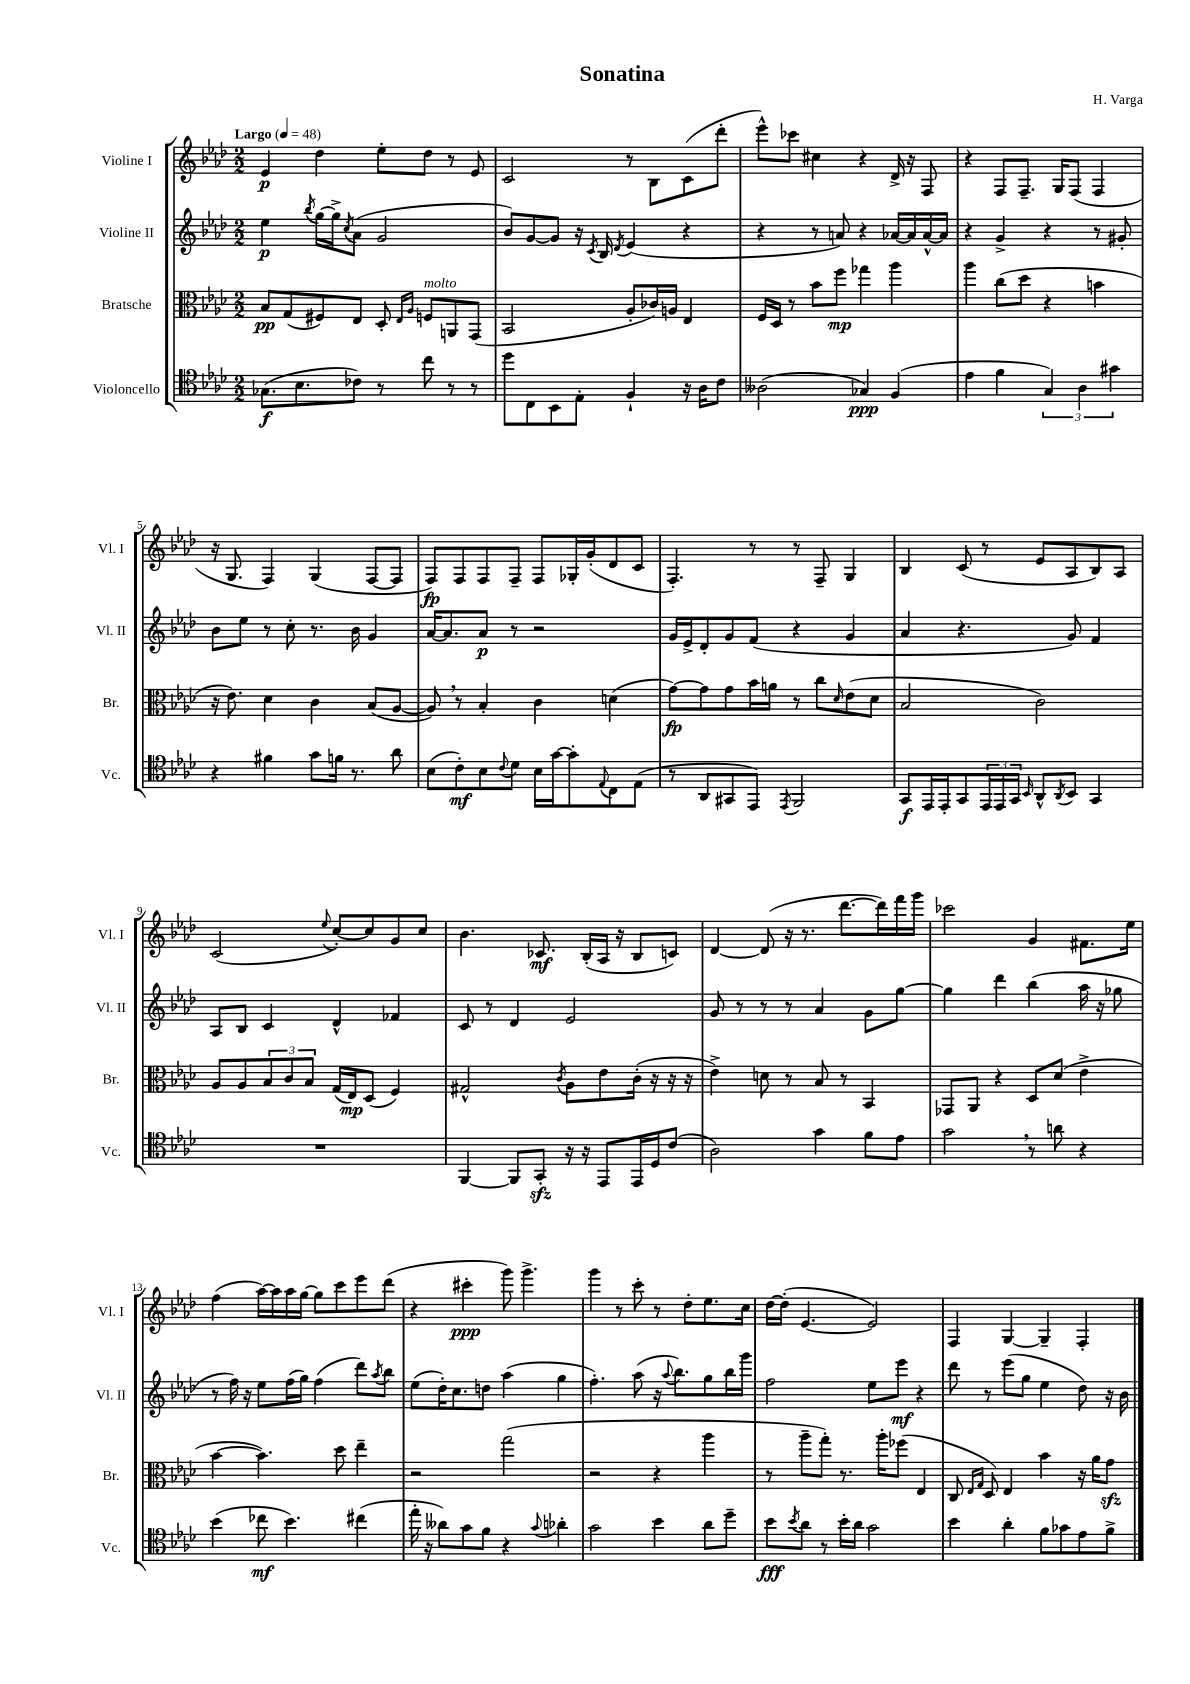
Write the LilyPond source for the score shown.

\header { title = "Sonatina" composer = "H. Varga" }
<<
\new StaffGroup <<
\new Staff = "s0" \with { instrumentName = "Violine I" shortInstrumentName = "Vl. I" } {
    \clef treble \key aes \major \numericTimeSignature \time 2/2 \tempo "Largo" 4 = 48
    ees'4\p des''4 ees''8-. des''8 r8 ees'8 |
    c'2 r8 bes8 c'8( des'''8-. |
    ees'''8-^) ces'''8 cis''4 r4 des'16-> r16 f8 |
    r4 f8 f8.-- g16 f8( f4 |
    r16 g8. f4) g4( f8~ f8 |
    f8\fp) f8 f8 f8-- f8 ges16-. g'16-.( des'8 c'8 |
    f4.-.) r8 r8 f8-- g4 |
    bes4 c'8( r8 ees'8 aes8 bes8) aes8 |
    c'2( \appoggiatura { ees''8 } c''8~-.) c''8 g'8 c''8 |
    bes'4. ces'8.\mf bes16-.( aes16 r16 bes8 c'8) |
    des'4~ des'8( r16 r8. des'''8.~ des'''16) f'''16 g'''16 |
    ces'''2 g'4 fis'8. ees''16 |
    f''4( aes''16~) aes''16 aes''16 g''16~ g''8 c'''8 ees'''8 des'''8( |
    r4 cis'''4-.\ppp g'''8) g'''4.-> |
    g'''4 r8 c'''8-. r8 des''8-. ees''8. c''16 |
    des''16~ des''16-.( ees'4.~ ees'2) |
    f4 g4~ g4-- f4-. \bar "|." |
}
\new Staff = "s1" \with { instrumentName = "Violine II" shortInstrumentName = "Vl. II" } {
    \clef treble \key aes \major \numericTimeSignature \time 2/2
    ees''4\p \acciaccatura { bes''8 } g''16~ g''16-> \acciaccatura { c''8 } aes'8( g'2 |
    bes'8) g'8~ g'8 r16 \acciaccatura { c'8 } bes16 \acciaccatura { des'8 } ees'4( r4 |
    r4 r8 a'8) r4 aes'16~ aes'16 aes'16~-^ aes'16 |
    r4 g'4-> r4 r8 gis'8-. |
    bes'8 ees''8 r8 c''8-. r8. bes'16 g'4 |
    aes'16~ aes'8. aes'8\p r8 r2 |
    g'16 ees'16-> des'8-. g'8 f'8( r4 g'4 |
    aes'4 r4. g'8) f'4 |
    aes8 bes8 c'4 des'4-^ fes'4 |
    c'8 r8 des'4 ees'2 |
    g'8 r8 r8 r8 aes'4 g'8 g''8~ |
    g''4 des'''4 bes''4( aes''16 r16 ges''8 |
    r8 f''16) r16 ees''8 f''16( g''16) f''4( des'''8) \acciaccatura { aes''8 } bes''8 |
    ees''8( des''16-.) c''8. d''8 aes''4( g''4 |
    f''4.-.) aes''8( r16 \appoggiatura { aes''8 } bes''8.) g''8 bes''16 g'''16 |
    f''2 ees''8 ees'''8\mf r4 |
    des'''8 r8 ees'''8( g''8 ees''4 des''8) r16 bes'16 \bar "|." |
}
\new Staff = "s2" \with { instrumentName = "Bratsche" shortInstrumentName = "Br." } {
    \clef alto \key aes \major \numericTimeSignature \time 2/2
    bes8\pp g8( fis8) ees8 des8-. \grace { ees16 aes16 } f8^\markup { \italic "molto" } a,8 g,8( |
    bes,2 aes8-. ces'16) a16 ees4 |
    f16 des16 r8 bes'8 f''8\mp ges''4 aes''4 |
    aes''4 c''8( des''8 r4 b'4 |
    r16 ees'8.) des'4 c'4 bes8( aes8~ |
    aes8) \breathe r8 bes4-. c'4 d'4( |
    g'8~\fp) g'8 g'8 bes'16 a'16 r8 c''8 \grace { des'16 } ees'8( des'8 |
    bes2 c'2) |
    aes8 aes8 \tuplet 3/2 { bes8 c'8 bes8 } g16( ees16\mp) des8( f4) |
    gis2-^ \acciaccatura { c'8 } aes8 ees'8 c'16-.( r16 r16 r16 |
    ees'4->) d'8 r8 bes8 r8 bes,4 |
    ges,8 aes,8 r4 des8 des'8( ees'4-> |
    bes'4~ bes'4.) des''8 ees''4-- |
    r2 g''2( |
    r2 r4 aes''4 |
    r8 aes''8-- g''8-.) r8. aes''16-. fes''8( ees4 |
    c8 \grace { ees16 g16 } des8) ees4 bes'4 r16 aes'16 g'8\sfz \bar "|." |
}
\new Staff = "s3" \with { instrumentName = "Violoncello" shortInstrumentName = "Vc." } {
    \clef tenor \key aes \major \numericTimeSignature \time 2/2
    ges8.\f( bes8. ces'8) r8 c''8 r8 r8 |
    des''8 c8 bes,8 ees8-. f4-! r16 aes16 c'8 |
    aeses2( ges4\ppp) f4( |
    ees'4 f'4 \tuplet 3/2 { g4) aes4 gis'4 } |
    r4 fis'4 g'8 f'16 r8. aes'8 |
    bes8( c'8-.\mf) bes8 \appoggiatura { c'8 } des'8 bes16 g'16~ g'8-. \appoggiatura { ees8 } c8 ees8( |
    r8 aes,8 gis,8 ees,8) \acciaccatura { ees,8 } f,2 |
    g,8\f ees,16 ees,16-. g,8 \tuplet 3/2 { ees,16 ees,16 g,16 } \grace { bes,16 } aes,8-^ \acciaccatura { aes,8 } bes,8 g,4 |
    R1 |
    f,4~ f,8 g,8-.\sfz r16 r16 ees,8 ees,16 des16 c'8( |
    aes2) g'4 f'8 ees'8 |
    g'2 \breathe r8 a'8 r4 |
    bes'4( ces''8\mf bes'4.) cis''4( |
    ees''16-. r16 aeses'8) g'8 f'8 r4 \appoggiatura { g'8 } aes'4-. |
    g'2 bes'4 aes'8 des''8-- |
    bes'8\fff \acciaccatura { bes'8 } aes'8 r8 bes'16-. aes'16 g'2 |
    bes'4 aes'4-. f'8 ges'8 ees'8 f'8-> \bar "|." |
}
>>
>>
